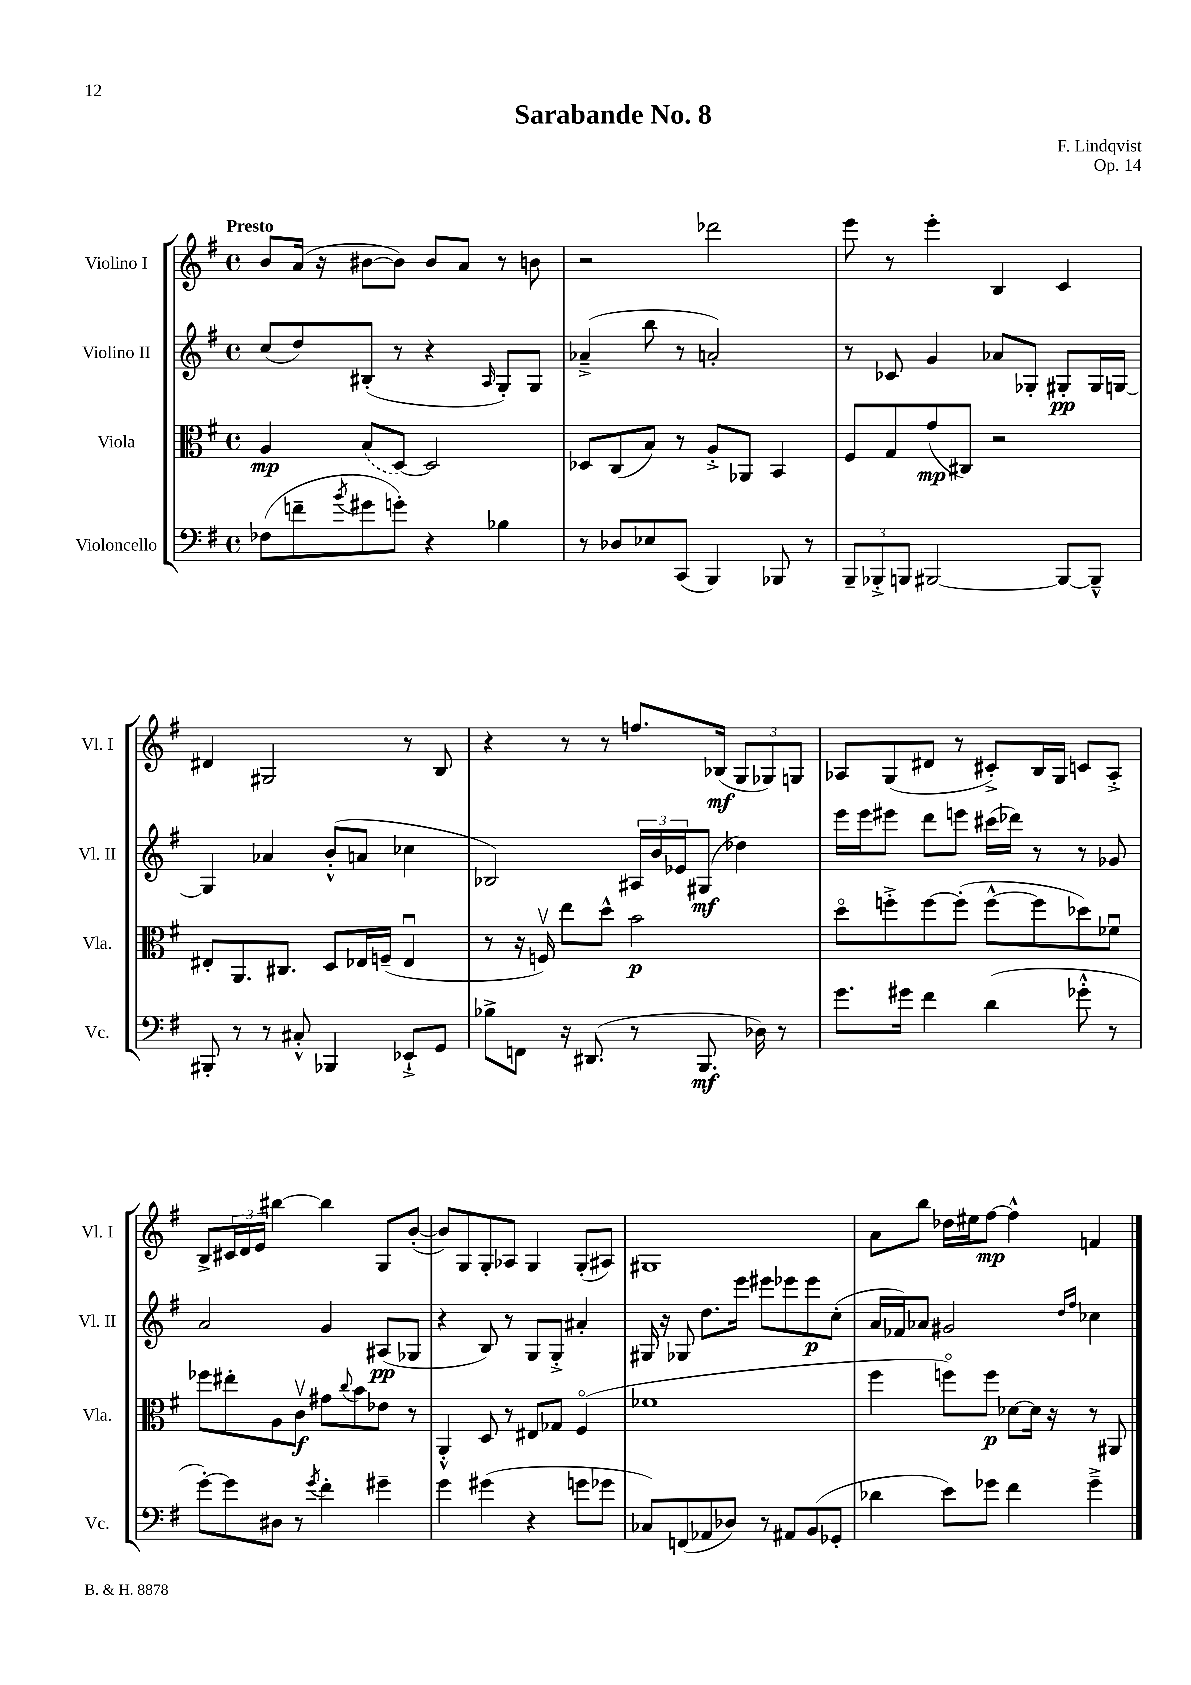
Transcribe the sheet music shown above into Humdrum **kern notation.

**kern	**kern	**kern	**kern
*staff4	*staff3	*staff2	*staff1
*clefF4	*clefC3	*clefG2	*clefG2
*k[f#]	*k[f#]	*k[f#]	*k[f#]
*M4/4	*M4/4	*M4/4	*M4/4
*met(c)	*met(c)	*met(c)	*met(c)
(8F-	4A	(8cc	8b
8f~	.	8dd)	(16a
.	.	.	16r
8qb	.	.	.
8g#	(8B	(8B#'	[8b#
8g')	[8D)	8r	8b#])
4r	2D]	4r	8b#
.	.	.	8a
.	.	16qqA	.
4B-	.	8G')	8r
.	.	8G	8b
=	=	=	=
8r	8D-	(4a-~^	2r
8D-	(8C	.	.
8E-	8B)	8bb	.
(8CC	8r	8r	.
4BBB)	8A'^	2a')	2ddd-
.	8AA-	.	.
8BBB-	4BB	.	.
8r	.	.	.
=	=	=	=
12BBB~	8F#	8r	8eee
12BBB-'^	.	.	.
.	8G	8c-	8r
12BBB	.	.	.
[2BBB#	(8g	4g	4eee'
.	8C#)	.	.
.	2r	8a-	4B
.	.	8G-'	.
8BBB#_	.	8G#'	4c
8BBB#~^^]	.	16G#	.
.	.	[16G	.
=	=	=	=
8BBB#'	8E#'	4G]	4d#
8r	8.AA	.	.
8r	.	4a-	2G#
.	8.C#	.	.
8C#'^^	.	.	.
4BBB-	8D	(8b'^^	.
.	16E-	8a	.
.	(16F~	.	.
8EE-`^	4E-u	4cc-	8r
8GG	.	.	8B
=	=	=	=
8B-^	8r	2B-)	4r
8FF	16r	.	.
.	16Fv)	.	.
16r	8ee	.	8r
(8.DD#	.	.	.
.	8dd^^	.	8r
8r	2b	24A#	8.ff
.	.	24b	.
.	.	24e-	.
8.BBB	.	(8G#	.
.	.	.	(16B-
.	.	4dd-)	12G
16D-)	.	.	.
.	.	.	12G-)
8r	.	.	.
.	.	.	12G
=	=	=	=
8.g	8ddo	16eee	8A-
.	.	16eee	.
.	8ff'^	8eee#	(8G
16g#	.	.	.
4f#	[8ff	8ddd	8d#
.	(8ff']	8eee	8r
(4d	[8ff^^	(16ccc#	8c#'^)
.	.	16ddd-)	.
.	8ff]	8r	16B
.	.	.	16G
8g-'^^	8dd-)	8r	8c
8r	8f-u	8g-	8A-'^
=	=	=	=
[8g')	8ff-	2a	8B^
8g]	8ee#'	.	24c#
.	.	.	24d
.	.	.	24e
8D#	8A	.	[4bb#
8r	8cv	.	.
8qg	.	.	.
4f#'	8g#	4g	4bb#]
.	8qqcc	.	.
.	8b	.	.
4g#~	8e-	(8A#	8G
.	8r	8G-	([8b'
=	=	=	=
4g	4AA'^^	4r	8b])
.	.	.	8G
(4g#	8D	8B)	8G'
.	8r	8r	8A-
4r	8E#	8G	4G
.	8G-	8G'^	.
8g	(4F#o	4a#'	(8G'
8g-	.	.	8A#)
=	=	=	=
8C-)	1f-	16G#	1G#
.	.	16r	.
(8FF	.	8G-	.
8AA-	.	8.dd	.
8D-)	.	.	.
.	.	16eee	.
8r	.	8eee#	.
8AA#	.	8eee-	.
(8BB	.	8eee-	.
8GG-'	.	(8cc'	.
=	=	=	=
4d-	4ff#	16a	8a
.	.	16f-)	.
.	.	8a-	8bb
8e)	8ffo)	2g#	16dd-
.	.	.	16ee#
8g-	8ff	.	[8ff#
4f#	[8d-	.	4ff#^^]
.	16d-]	.	.
.	16r	.	.
.	.	16qqdd	.
.	.	16qqff#	.
4g-~^	8r	4cc-	4f
.	8AA#	.	.
==	==	==	==
*-	*-	*-	*-
